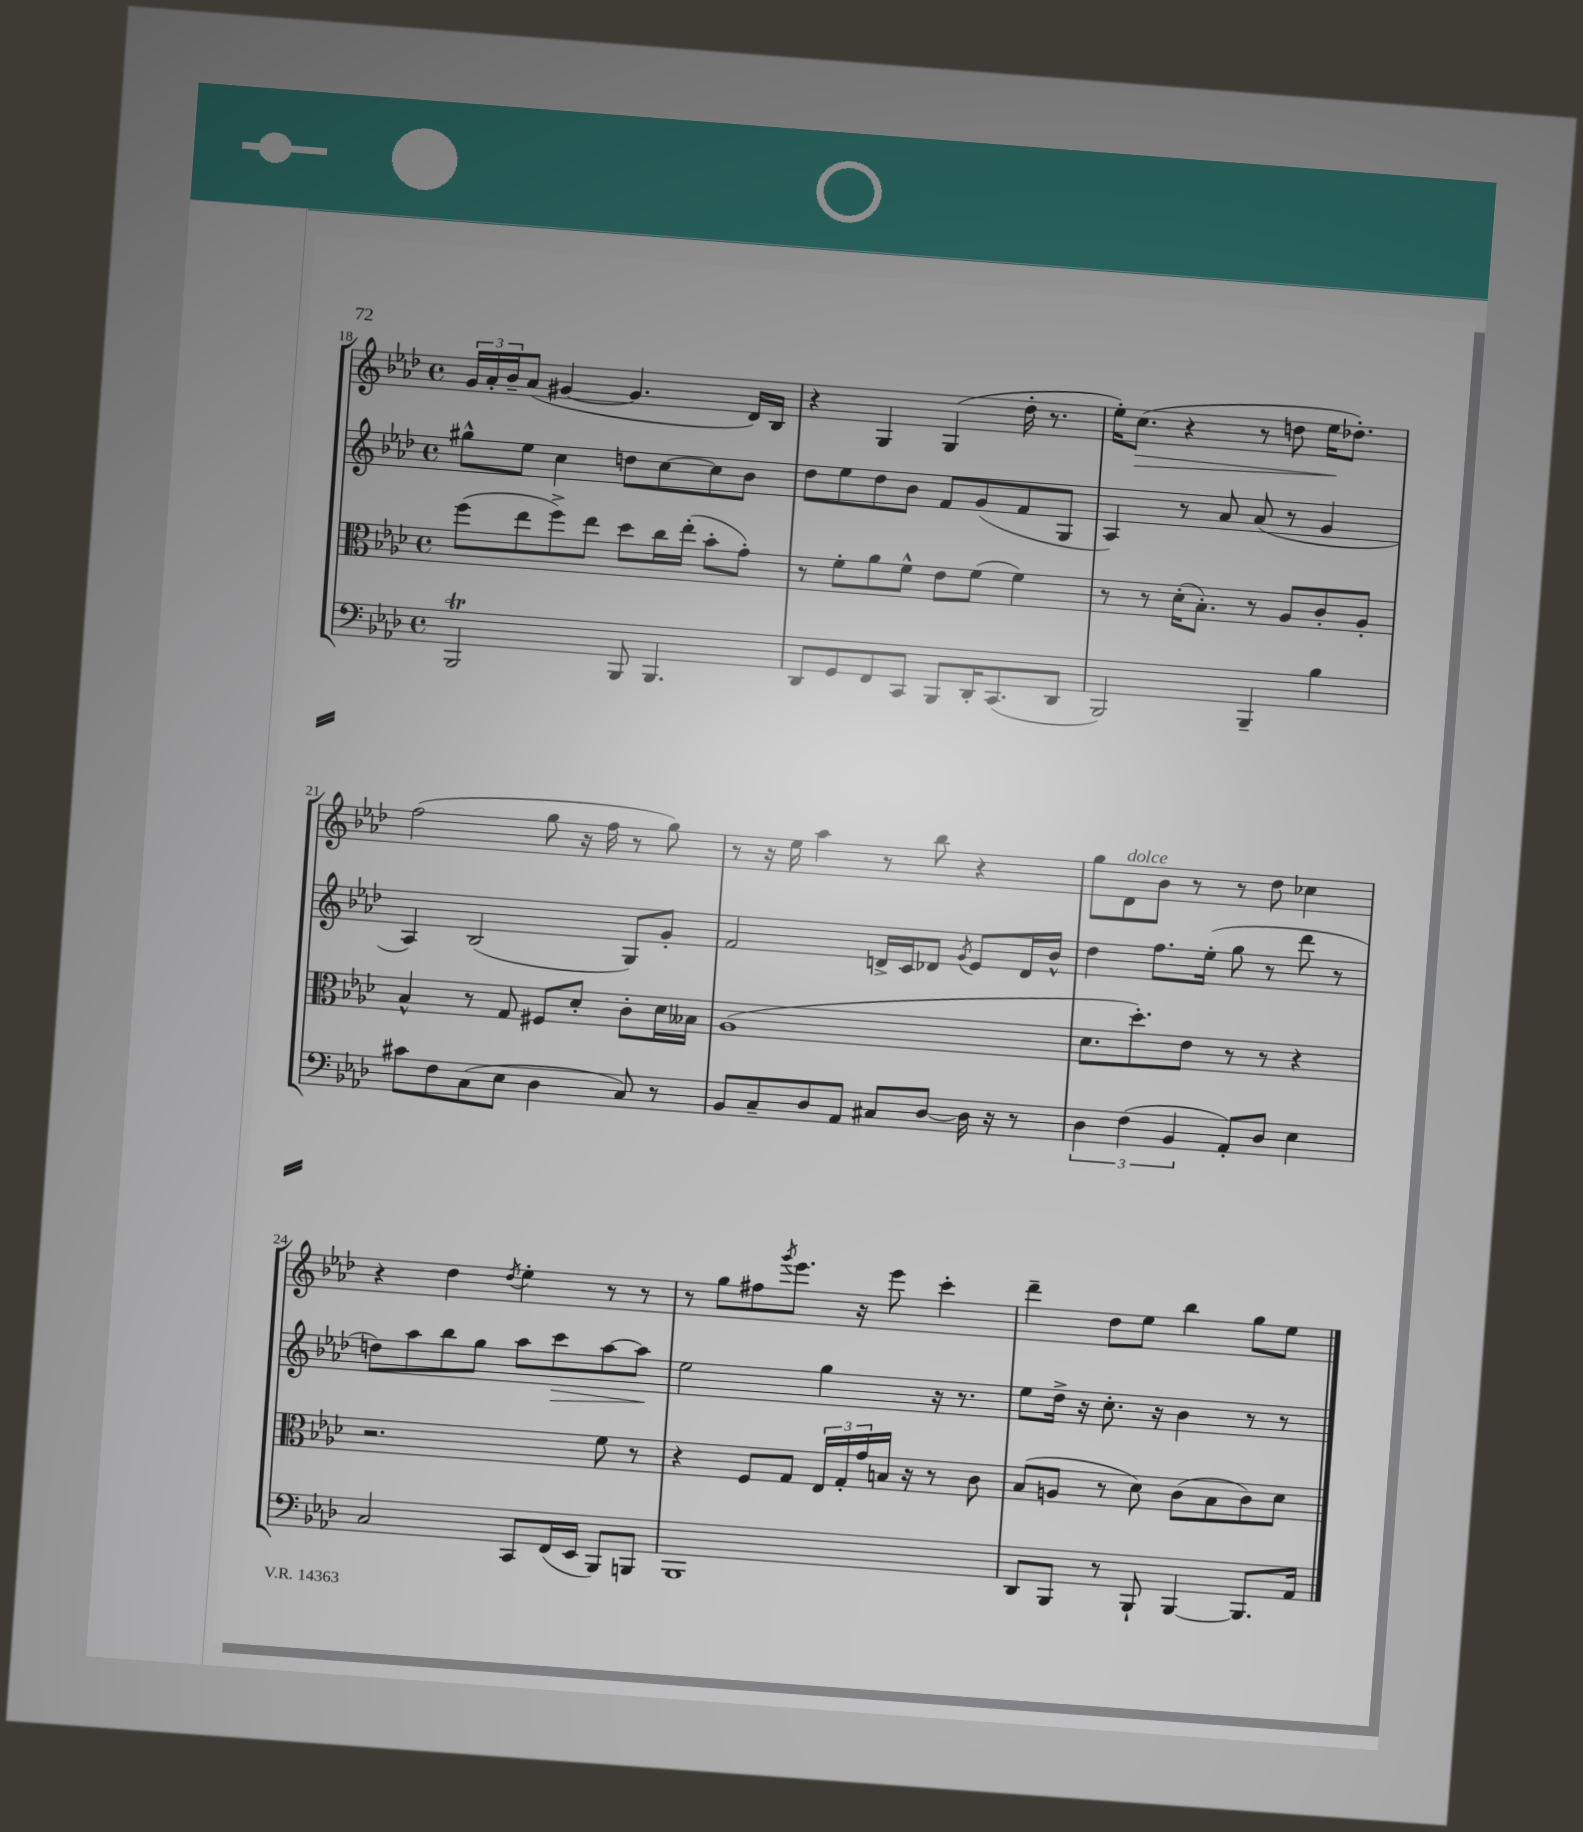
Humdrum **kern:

**kern	**kern	**kern	**dynam	**kern	**dynam
*part4	*part3	*part2	*part2	*part1	*part1
*staff4	*staff3	*staff2	*staff2	*staff1	*staff1
*clefF4	*clefC3	*clefG2	*	*clefG2	*
*k[b-e-a-d-]	*k[b-e-a-d-]	*k[b-e-a-d-]	*	*k[b-e-a-d-]	*
*M4/4	*M4/4	*M4/4	*	*M4/4	*
*met(c)	*met(c)	*met(c)	*	*met(c)	*
=18	=18	=18	=18	=18	=18
2BBB-T/	(8ff\L	8gg#X^^\L	.	24g/LL	.
.	.	.	.	24a-'/	.
.	.	.	.	24b-~/J	.
.	8ee-\	8ee-\J	.	(8a-/J	.
.	8ff^\)	4cc\	.	[4g#X/	.
.	8ee-\J	.	.	.	.
8BBB-/	8dd-\L	8ddn\L	.	4.g#/]	.
4.BBB-/	16cc\L	[8cc\	.	.	.
.	(16ee-'\JJ	.	.	.	.
.	8b-'\L	8cc\]	.	.	.
.	8g'\J)	8b-\J	.	16d-/LL)	.
.	.	.	.	16B-/JJ	.
=19	=19	=19	=19	=19	=19
8DD-/L	8r	8dd-\L	.	4r	.
8GG/	8f'\L	8ee-\	.	.	.
8FF/	8a-\	8dd-\	.	4G/	.
8CC/J	8f^^\J	8b-\J	.	.	.
8BBB-/L	8e-\L	8f/L	.	(4G/	.
16DD-'/K	(8f\J	(8g/	.	.	.
(8.CC/	.	.	.	.	.
.	4f\)	8f/	.	16dd-'\	.
.	.	.	.	8.r	.
8DD-/J	.	8G/J	.	.	.
=20	=20	=20	=20	=20	=20
2BBB-/)	8r	4A-/)	.	16ee-'\KL)	.
!	!	!	!	!	!LO:HP:b
.	.	.	.	(8.cc\J	>
.	8r	.	.	.	.
.	(16d-'\KL	8r	.	4r	.
.	8.B-'\J)	.	.	.	.
.	.	8a-/	.	.	.
4BBB-~/	8r	(8a-/	.	8r	.
.	8A-/L	8r	.	8ddn\	.
4B-\	8c'/	4g/	.	16ee-\KL	.
.	.	.	.	8.dd-X'\J)	]
.	8A-'/J	.	.	.	.
!!LO:LB:g=z
=21	=21	=21	=21	=21	=21
8c#X\L	4B-^^/	4A-/)	.	(2ff\	.
8F\	.	.	.	.	.
(8C\	8r	(2B-/	.	.	.
8E-\J	8G/	.	.	.	.
4D-\	8F#X/L	.	.	8gg\	.
.	8d-'/J	.	.	16r	.
.	.	.	.	16ff\	.
8C/)	8c'\L	8G/L)	.	8r	.
8r	16d-\L	8g'/J	.	8gg\)	.
.	16B--X\JJ	.	.	.	.
=22	=22	=22	=22	=22	=22
8BB-/L	(1A-	2f/	.	8r	.
8C~/	.	.	.	16r	.
.	.	.	.	16ee-\	.
8D-/	.	.	.	4aa-\	.
8AA-/J	.	.	.	.	.
8C#X/L	.	16dn^/LL	.	8r	.
.	.	16c/J	.	.	.
[8D-/J	.	8d-X/J	.	8bb-\	.
.	.	8qg/	.	.	.
16D-\]	.	8e-/L	.	4r	.
16r	.	.	.	.	.
8r	.	16d-/L	.	.	.
.	.	16b-^^/JJ	.	.	.
=23	=23	=23	=23	=23	=23
6D-\	8.d-\L	4dd-\	.	8gg\L	.
!	!	!	!	!LO:TX:a:i:t=dolce	!
.	.	.	.	8d-\	.
(6F\	.	.	.	.	.
.	8.dd-'\)	.	.	.	.
.	.	8.ff\L	.	8b-\J	.
6BB-/	.	.	.	.	.
.	8e-\J	.	.	8r	.
.	.	(16ee-'\Jk	.	.	.
8AA-'/L)	8r	8gg\	.	8r	.
8D-/J	8r	8r	.	8dd-\	.
4E-\	4r	8ddd-\	.	4cc-X\	.
.	.	8r	.	.	.
!!LO:LB:g=z
=24	=24	=24	=24	=24	=24
2C/	2.r	8ddn\L)	.	4r	.
.	.	8aa-\	.	.	.
.	.	8bb-\	.	4dd-\	.
.	.	8gg\J	.	.	.
.	.	.	.	8qdd-/	.
8CC/L	.	8aa-\L	.	4ee-'\	.
!	!	!	!LO:HP:b	!	!
(16FF/L	.	8ccc\	>	.	.
16EE-/JJ	.	.	.	.	.
8BBB-/L)	8f\	[8aa-\	.	8r	.
8BBBn/J	8r	8aa-\J]	.	8r	.
.	.	.	]	.	.
=25	=25	=25	=25	=25	=25
1BBB-	4r	2ee-\	.	8r	.
.	.	.	.	8gg\L	.
.	8F/L	.	.	8ff#X\	.
.	.	.	.	8qggg/	.
.	8G/J	.	.	8.eee-\J	.
.	24E-/LL	4gg\	.	.	.
.	24G'/	.	.	.	.
.	.	.	.	16r	.
.	24g/	.	.	.	.
.	16Bn/JJ	.	.	8eee-\	.
.	16r	.	.	.	.
.	8r	16r	.	4ccc'\	.
.	.	8.r	.	.	.
.	8c\	.	.	.	.
=26	=26	=26	=26	=26	=26
8DD-/L	(8B-/L	8ee-\L	.	4ddd-~\	.
8BBB-/J	8An/J	16dd-^\Jk	.	.	.
.	.	16r	.	.	.
8r	8r	8.cc'\	.	8dd-\L	.
8BBB-`/	8d-\)	.	.	8ee-\J	.
.	.	16r	.	.	.
[4BBB-/	(8c\L	4b-\	.	4bb-\	.
.	8B-\	.	.	.	.
8.BBB-/L]	8c\)	8r	.	8gg\L	.
.	8d-\J	8r	.	8ee-\J	.
16AA-/Jk	.	.	.	.	.
==	==	==	==	==	==
*-	*-	*-	*-	*-	*-
